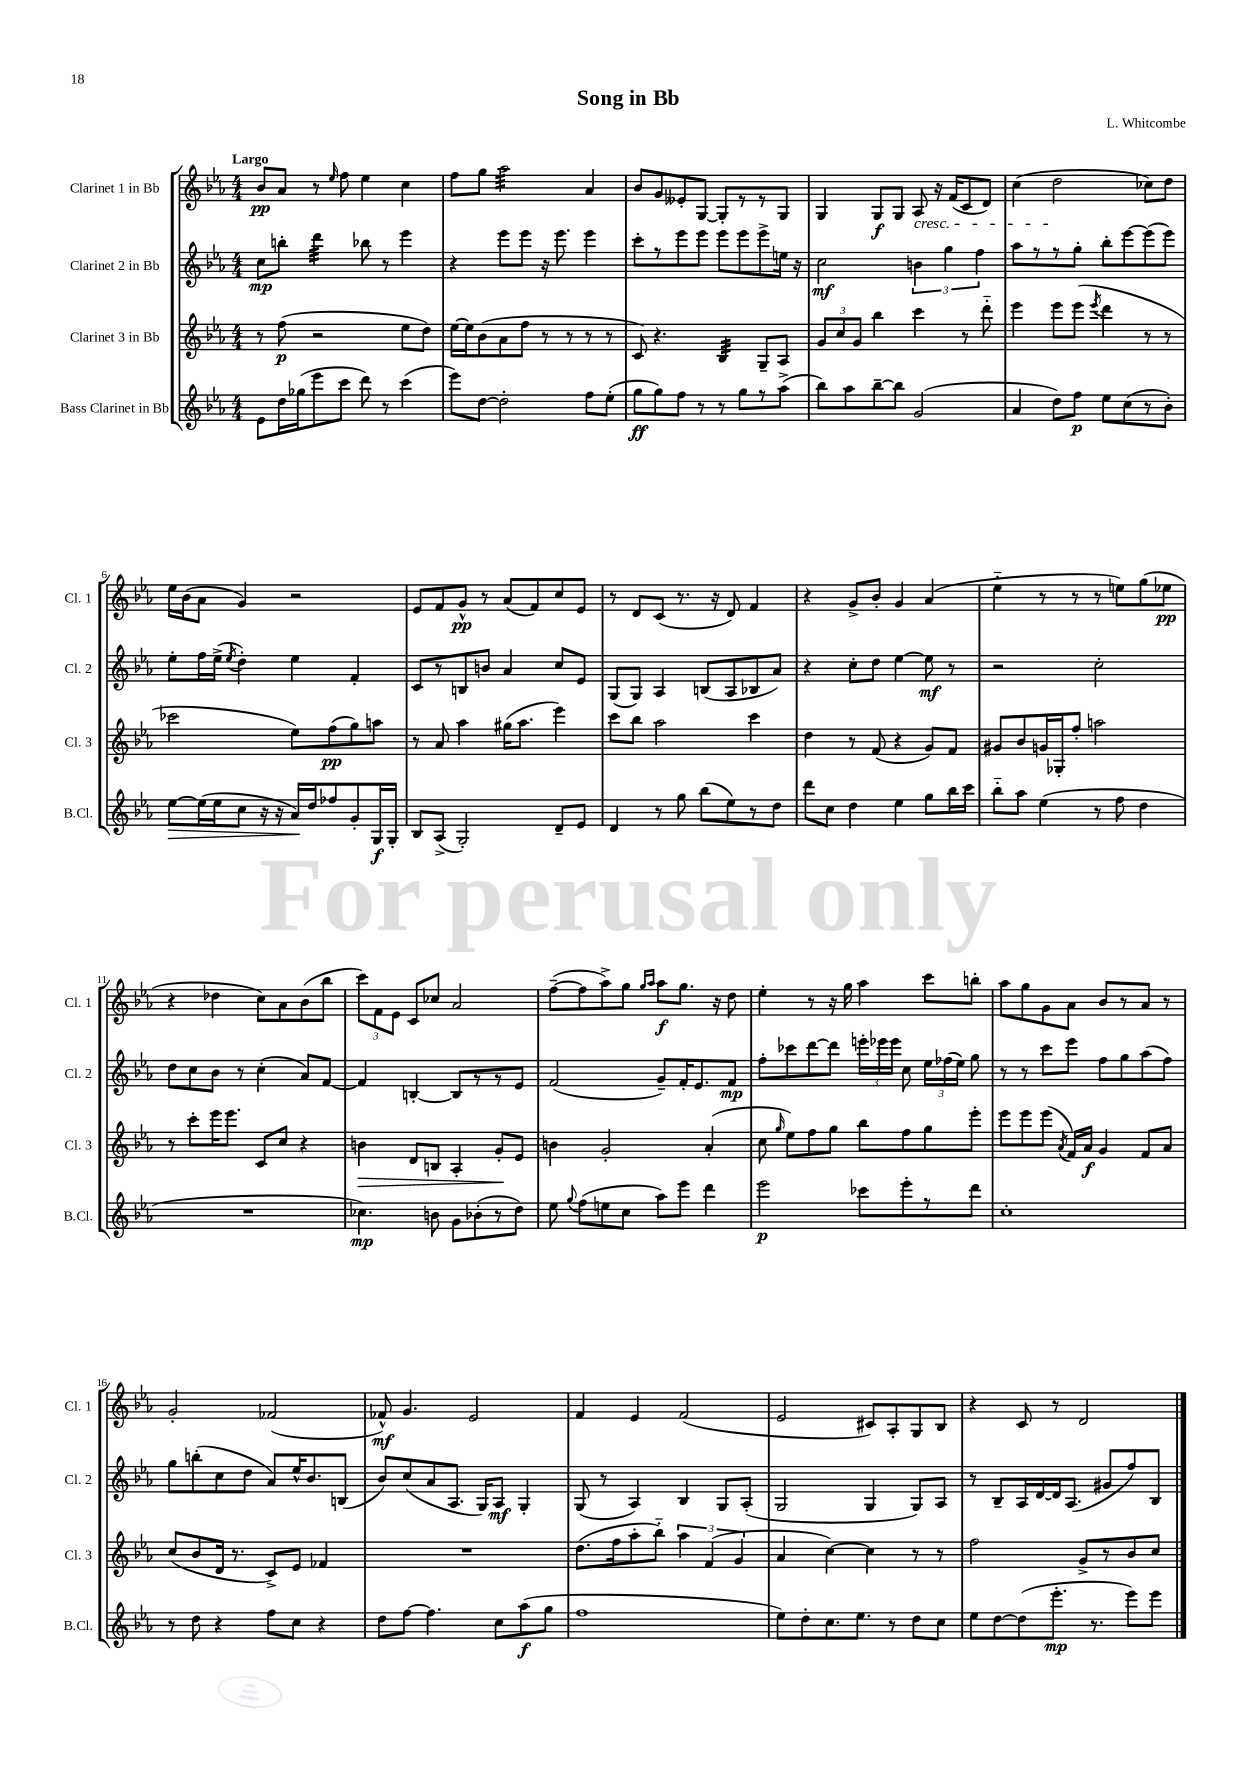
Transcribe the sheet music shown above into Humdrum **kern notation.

**kern	**dynam	**kern	**dynam	**kern	**dynam	**kern	**dynam
*part4	*part4	*part3	*part3	*part2	*part2	*part1	*part1
*staff4	*staff4	*staff3	*staff3	*staff2	*staff2	*staff1	*staff1
*I"Bass Clarinet in Bb	*	*I"Clarinet 3 in Bb	*	*I"Clarinet 2 in Bb	*	*I"Clarinet 1 in Bb	*
*I'B.Cl.	*	*I'Cl. 3	*	*I'Cl. 2	*	*I'Cl. 1	*
*clefG2	*	*clefG2	*	*clefG2	*	*clefG2	*
*k[b-e-a-]	*	*k[b-e-a-]	*	*k[b-e-a-]	*	*k[b-e-a-]	*
*M4/4	*	*M4/4	*	*M4/4	*	*M4/4	*
=1	=1	=1	=1	=1	=1	=1	=1
!	!	!	!	!	!	!LO:TX:a:B:t=Largo	!
8e-\L	.	8r	.	8cc\L	mp	8b-/L	pp
16dd\L	.	(8ff\	p	8bbn'\J	.	8a-/J	.
(16gg-X\J	.	.	.	.	.	.	.
*	*	*	*	*tremolo	*	*	*
8eee-\	.	2r	.	32ddd\LLL	.	8r	.
.	.	.	.	32ddd\	.	.	.
.	.	.	.	32ddd\	.	.	.
.	.	.	.	32ddd\	.	.	.
.	.	.	.	.	.	16qqee-/	.
8ccc\J	.	.	.	32ddd\	.	8ff\	.
.	.	.	.	32ddd\	.	.	.
.	.	.	.	32ddd\	.	.	.
.	.	.	.	32ddd\JJJ	.	.	.
*	*	*	*	*Xtremolo	*	*	*
8ddd\)	.	.	.	8bb-X\	.	4ee-\	.
8r	.	.	.	8r	.	.	.
(4ccc\	.	8ee-\L	.	4eee-\	.	4cc\	.
.	.	8dd\J)	.	.	.	.	.
=2	=2	=2	=2	=2	=2	=2	=2
8eee-\L)	.	[16ee-\LL	.	4r	.	8ff\L	.
.	.	16ee-\J]	.	.	.	.	.
[8dd\J	.	(8b-\	.	.	.	8gg\J	.
*	*	*	*	*	*	*tremolo	*
2dd'\]	.	8a-\	.	8eee-\L	.	32aa-\LLL	.
.	.	.	.	.	.	32aa-\	.
.	.	.	.	.	.	32aa-\	.
.	.	.	.	.	.	32aa-\	.
.	.	8ff\J	.	8eee-\J	.	32aa-\	.
.	.	.	.	.	.	32aa-\	.
.	.	.	.	.	.	32aa-\	.
.	.	.	.	.	.	32aa-\	.
.	.	8r	.	16r	.	32aa-\	.
.	.	.	.	.	.	32aa-\	.
.	.	.	.	8.eee-\	.	32aa-\	.
.	.	.	.	.	.	32aa-\	.
.	.	8r	.	.	.	32aa-\	.
.	.	.	.	.	.	32aa-\	.
.	.	.	.	.	.	32aa-\	.
.	.	.	.	.	.	32aa-\JJJ	.
*	*	*	*	*	*	*Xtremolo	*
8ff\L	.	8r	.	4eee-\	.	4a-/	.
(8ee-'\J	.	8r	.	.	.	.	.
=3	=3	=3	=3	=3	=3	=3	=3
8gg\L	ff	8c/)	.	8ccc'\L	.	8b-/L	.
8gg\)	.	4.r	.	8r	.	8g/	.
8ff\J	.	.	.	8eee-\	.	8e--X'/	.
8r	.	.	.	8eee-\J	.	[8G/J	.
*	*	*tremolo	*	*	*	*	*
8r	.	32B-/LLL	.	8eee-\L	.	8G'/L]	.
.	.	32B-/	.	.	.	.	.
.	.	32B-/	.	.	.	.	.
.	.	32B-/	.	.	.	.	.
8gg\L	.	32B-/	.	8eee-\	.	8r	.
.	.	32B-/	.	.	.	.	.
.	.	32B-/	.	.	.	.	.
.	.	32B-/JJJ	.	.	.	.	.
*	*	*Xtremolo	*	*	*	*	*
8r	.	8G~/L	.	8eee-^\	.	8r	.
(8aa-^\J	.	8A-/J	.	16een\Jk	.	8G/J	.
.	.	.	.	16r	.	.	.
=4	=4	=4	=4	=4	=4	=4	=4
8bb-\L)	.	12g/L	.	2cc\	mf	4G/	.
.	.	12cc/	.	.	.	.	.
8aa-\	.	.	.	.	.	.	.
.	.	12g/J	.	.	.	.	.
[8bb-~\	.	4bb-\	.	.	.	8G/L	f
8bb-\J]	.	.	.	.	.	8G/J	.
!	!	!	!	!	!	!LO:TX:b:i:t=cresc.	!
(2g/	.	4ccc\	.	6bn\	.	8A-/	.
.	.	.	.	.	.	16r	.
.	.	.	.	6gg\	.	.	.
.	.	.	.	.	.	(16f/KL	.
.	.	8r	.	.	.	8c/	.
.	.	.	.	6ff\	.	.	.
.	.	8ddd\	.	.	.	8d/J)	.
=5	=5	=5	=5	=5	=5	=5	=5
4a-/	.	4eee-\	.	8aa-\L	.	(4cc\	.
.	.	.	.	8r	.	.	.
8dd\L)	.	8eee-\L	.	8r	.	2dd\	.
8ff\J	p	(8eee-\J	.	8gg'\J	.	.	.
.	.	8qeee-/	.	.	.	.	.
8ee-\L	.	4ddd\	.	8bb-'\L	.	.	.
(8cc\	.	.	.	[8eee-\	.	.	.
8r	.	8r	.	(8eee-\]	.	8cc-X\L)	.
8b-'\J)	.	8r	.	8eee-\J)	.	8dd\J	.
!!LO:LB:g=z
=6	=6	=6	=6	=6	=6	=6	=6
!	!LO:HP:b	!	!	!	!	!	!
[8ee-\L	>	2ccc-X\	.	8ee-'\L	.	16ee-\LL	.
.	.	.	.	.	.	(16b-\J	.
(16ee-\L]	.	.	.	16ff\L	.	8a-\J	.
16ee-\J	.	.	.	(16ee-^\JJ	.	.	.
.	.	.	.	8qee-/	.	.	.
8cc\J	.	.	.	4dd'\)	.	4g/)	.
16r	.	.	.	.	.	.	.
16r	.	.	.	.	.	.	.
16a-/LL)	.	8ee-\L)	.	4ee-\	.	2r	.
16dd/J	]	.	.	.	.	.	.
8ff-X/	.	(8ff\	pp	.	.	.	.
8g'/	.	8gg\)	.	4f'/	.	.	.
16G/L	f	8aan\J	.	.	.	.	.
16G'/JJ	.	.	.	.	.	.	.
=7	=7	=7	=7	=7	=7	=7	=7
8B-/L	.	8r	.	8c/L	.	8e-/L	.
(8A-^/J	.	8a-/	.	8r	.	8f/	.
2G'/)	.	4aa-\	.	8Bn/	.	8g^^/J	pp
.	.	.	.	8bn/J	.	8r	.
.	.	(16gg#X\KL	.	4a-/	.	(8a-/L	.
.	.	8.aa-\J	.	.	.	.	.
.	.	.	.	.	.	8f/)	.
8d~/L	.	4eee-\)	.	8cc/L	.	8cc/	.
8e-/J	.	.	.	8e-/J	.	8e-/J	.
=8	=8	=8	=8	=8	=8	=8	=8
4d/	.	8ccc\L	.	(8G/L	.	8r	.
.	.	8bb-\J	.	8G/J)	.	8d/L	.
8r	.	2aa-\	.	4A-/	.	(8c/J	.
8gg\	.	.	.	.	.	8.r	.
(8bb-\L	.	.	.	(8Bn/L	.	.	.
.	.	.	.	.	.	16r	.
8ee-\)	.	.	.	8A-/	.	8d/)	.
8r	.	4ccc\	.	8B-X/	.	4f/	.
8dd\J	.	.	.	8a-/J)	.	.	.
=9	=9	=9	=9	=9	=9	=9	=9
8ddd\L	.	4dd\	.	4r	.	4r	.
8cc\J	.	.	.	.	.	.	.
4dd\	.	8r	.	8cc'\L	.	8g^/L	.
.	.	(8f/	.	8dd\J	.	8b-'/J	.
4ee-\	.	4r	.	[4ee-\	.	4g/	.
8gg\L	.	8g/L)	.	8ee-\]	mf	(4a-/	.
16bb-\L	.	8f/J	.	8r	.	.	.
16ccc\JJ	.	.	.	.	.	.	.
=10	=10	=10	=10	=10	=10	=10	=10
8bb-\L	.	8g#X/L	.	2r	.	4ee-\	.
8aa-\J	.	8b-/	.	.	.	.	.
(4ee-\	.	16gn/L	.	.	.	8r	.
.	.	16G-X'/J	.	.	.	.	.
.	.	8ff'/J	.	.	.	8r	.
8r	.	2aan\	.	2cc'\	.	8r	.
8ff\	.	.	.	.	.	8een\L)	.
4dd\	.	.	.	.	.	(8gg\	.
.	.	.	.	.	.	8ee-X\J	pp
!!LO:LB:g=z
=11	=11	=11	=11	=11	=11	=11	=11
1r	.	8r	.	8dd\L	.	4r	.
.	.	8ccc'\L	.	8cc\	.	.	.
.	.	16eee-\K	.	8b-\J	.	4dd-X\	.
.	.	8.eee-\J	.	.	.	.	.
.	.	.	.	8r	.	.	.
.	.	8c/L	.	(4cc'\	.	8cc\L)	.
.	.	8cc/J	.	.	.	8a-\	.
.	.	4r	.	8a-/L)	.	(8b-\	.
.	.	.	.	[8f/J	.	8bb-\J	.
=12	=12	=12	=12	=12	=12	=12	=12
!	!	!	!LO:HP:b	!	!	!	!
4.cc-X\)	mp	4bn\	>	4f/]	.	12ccc\L)	.
.	.	.	.	.	.	12f\	.
.	.	.	.	.	.	12e-\J	.
.	.	8d/L	.	[4Bn'/	.	8c/L	.
8bn\	.	8Bn/J	.	.	.	8cc-X/J	.
8g\L	.	4A-'/	.	8B/L]	.	2a-/	.
(8b-X'\	.	.	.	8r	.	.	.
8r	.	8g'/L	.	8r	.	.	.
8dd\J)	.	8e-/J	]	8e-/J	.	.	.
=13	=13	=13	=13	=13	=13	=13	=13
8ee-\	.	4bn\	.	(2f/	.	([8ff~\L	.
8qqgg/	.	.	.	.	.	.	.
(8ff\L	.	.	.	.	.	8ff\]	.
8een\	.	2g'/	.	.	.	8aa-^\)	.
8cc\J	.	.	.	.	.	8gg\J	.
.	.	.	.	.	.	16qqgg/LL	.
.	.	.	.	.	.	16qqaa-/JJ	.
8aa-\L)	.	.	.	8g~/L)	.	8aa-\L	f
8eee-\J	.	.	.	16f'/K	.	8.gg\J	.
.	.	.	.	8.e-/	.	.	.
4ddd\	.	(4a-'/	.	.	.	.	.
.	.	.	.	.	.	16r	.
.	.	.	.	8f/J	mp	8dd\	.
=14	=14	=14	=14	=14	=14	=14	=14
2eee-\	p	8cc\	.	8ff'\L	.	4ee-'\	.
.	.	16qqgg/	.	.	.	.	.
.	.	8ee-\L)	.	8ccc-X\	.	.	.
.	.	8ff\	.	[8ddd\	.	8r	.
.	.	8gg\J	.	8ddd\J]	.	16r	.
.	.	.	.	.	.	16gg\	.
8ccc-X\L	.	8bb-\L	.	24eeen'\LL	.	4aa-\	.
.	.	.	.	24eee-X\	.	.	.
.	.	.	.	24eee-\JJ	.	.	.
8eee-'\	.	8ff\	.	8cc\	.	.	.
8r	.	8gg\	.	24ee-\LL	.	8ccc\L	.
.	.	.	.	(24ff-X\	.	.	.
.	.	.	.	24ee-\JJ)	.	.	.
8ddd\J	.	8eee-'\J	.	8gg\	.	8bbn'\J	.
=15	=15	=15	=15	=15	=15	=15	=15
1cc'	.	8eee-\L	.	8r	.	8aa-\L	.
.	.	8eee-\	.	8r	.	8gg\	.
.	.	(8eee-\J	.	8ccc\L	.	8g\	.
.	.	8qa-/	.	.	.	.	.
.	.	16f/LL)	.	8eee-\J	.	8a-\J	.
.	.	16a-/JJ	f	.	.	.	.
.	.	4g/	.	8ff\L	.	8b-/L	.
.	.	.	.	8gg\	.	8r	.
.	.	8f/L	.	(8aa-\	.	8a-/J	.
.	.	8a-/J	.	8ff\J)	.	8r	.
!!LO:LB:g=z
=16	=16	=16	=16	=16	=16	=16	=16
8r	.	(8cc/L	.	8gg\L	.	2g'/	.
8dd\	.	8b-/	.	(8bbn'\	.	.	.
4r	.	16d/Jk	.	8cc\	.	.	.
.	.	8.r	.	.	.	.	.
.	.	.	.	8dd\J	.	.	.
8ff\L	.	8c^/L)	.	8a-/L)	.	(2f-X/	.
8cc\J	.	8e-/J	.	16ee-^^/K	.	.	.
.	.	.	.	8.b-/	.	.	.
4r	.	4f-X/	.	.	.	.	.
.	.	.	.	(8Bn/J	.	.	.
=17	=17	=17	=17	=17	=17	=17	=17
8dd\L	.	1r	.	8b-/L)	.	8f-X^^/)	mf
[8ff\J	.	.	.	(8cc/	.	4.g/	.
4.ff\]	.	.	.	8a-/	.	.	.
.	.	.	.	8.A-/J	.	.	.
.	.	.	.	.	.	2e-/	.
.	.	.	.	16G/KL)	.	.	.
8cc\L	.	.	.	8A-/J	mf	.	.
(8aa-\	f	.	.	4G'/	.	.	.
8gg\J	.	.	.	.	.	.	.
=18	=18	=18	=18	=18	=18	=18	=18
1ff	.	(8.dd\L	.	(8G/	.	4f/	.
.	.	.	.	8r	.	.	.
.	.	16ff\k	.	.	.	.	.
.	.	8aa-'\	.	4A-/)	.	4e-/	.
.	.	8bb-\J)	.	.	.	.	.
.	.	6aa-\	.	4B-/	.	(2f/	.
.	.	(6f/	.	.	.	.	.
.	.	.	.	8G/L	.	.	.
.	.	6g/	.	.	.	.	.
.	.	.	.	(8A-'/J	.	.	.
=19	=19	=19	=19	=19	=19	=19	=19
8ee-\L)	.	4a-/	.	2G/	.	2e-/	.
8dd'\	.	.	.	.	.	.	.
8.cc\	.	[4cc\)	.	.	.	.	.
8.ee-\J	.	.	.	.	.	.	.
.	.	4cc\]	.	4G/	.	8c#X/L)	.
8r	.	.	.	.	.	8A-'/	.
8dd\L	.	8r	.	8G/L)	.	8G/	.
8cc\J	.	8r	.	8A-/J	.	8B-/J	.
=20	=20	=20	=20	=20	=20	=20	=20
8ee-\L	.	2ff\	.	8r	.	4r	.
[8dd\	.	.	.	8B-~/L	.	.	.
(8dd\]	.	.	.	16A-/L	.	8c/	.
.	.	.	.	[16d/	.	.	.
8.eee-'\J	mp	.	.	16d/J]	.	8r	.
.	.	.	.	(8.A-/J	.	.	.
.	.	8g^/L	.	.	.	2d/	.
8.r	.	.	.	.	.	.	.
.	.	8r	.	8g#X/L	.	.	.
8eee-\L)	.	8b-/	.	8ff/)	.	.	.
8eee-\J	.	8cc/J	.	8B-/J	.	.	.
==	==	==	==	==	==	==	==
*-	*-	*-	*-	*-	*-	*-	*-
